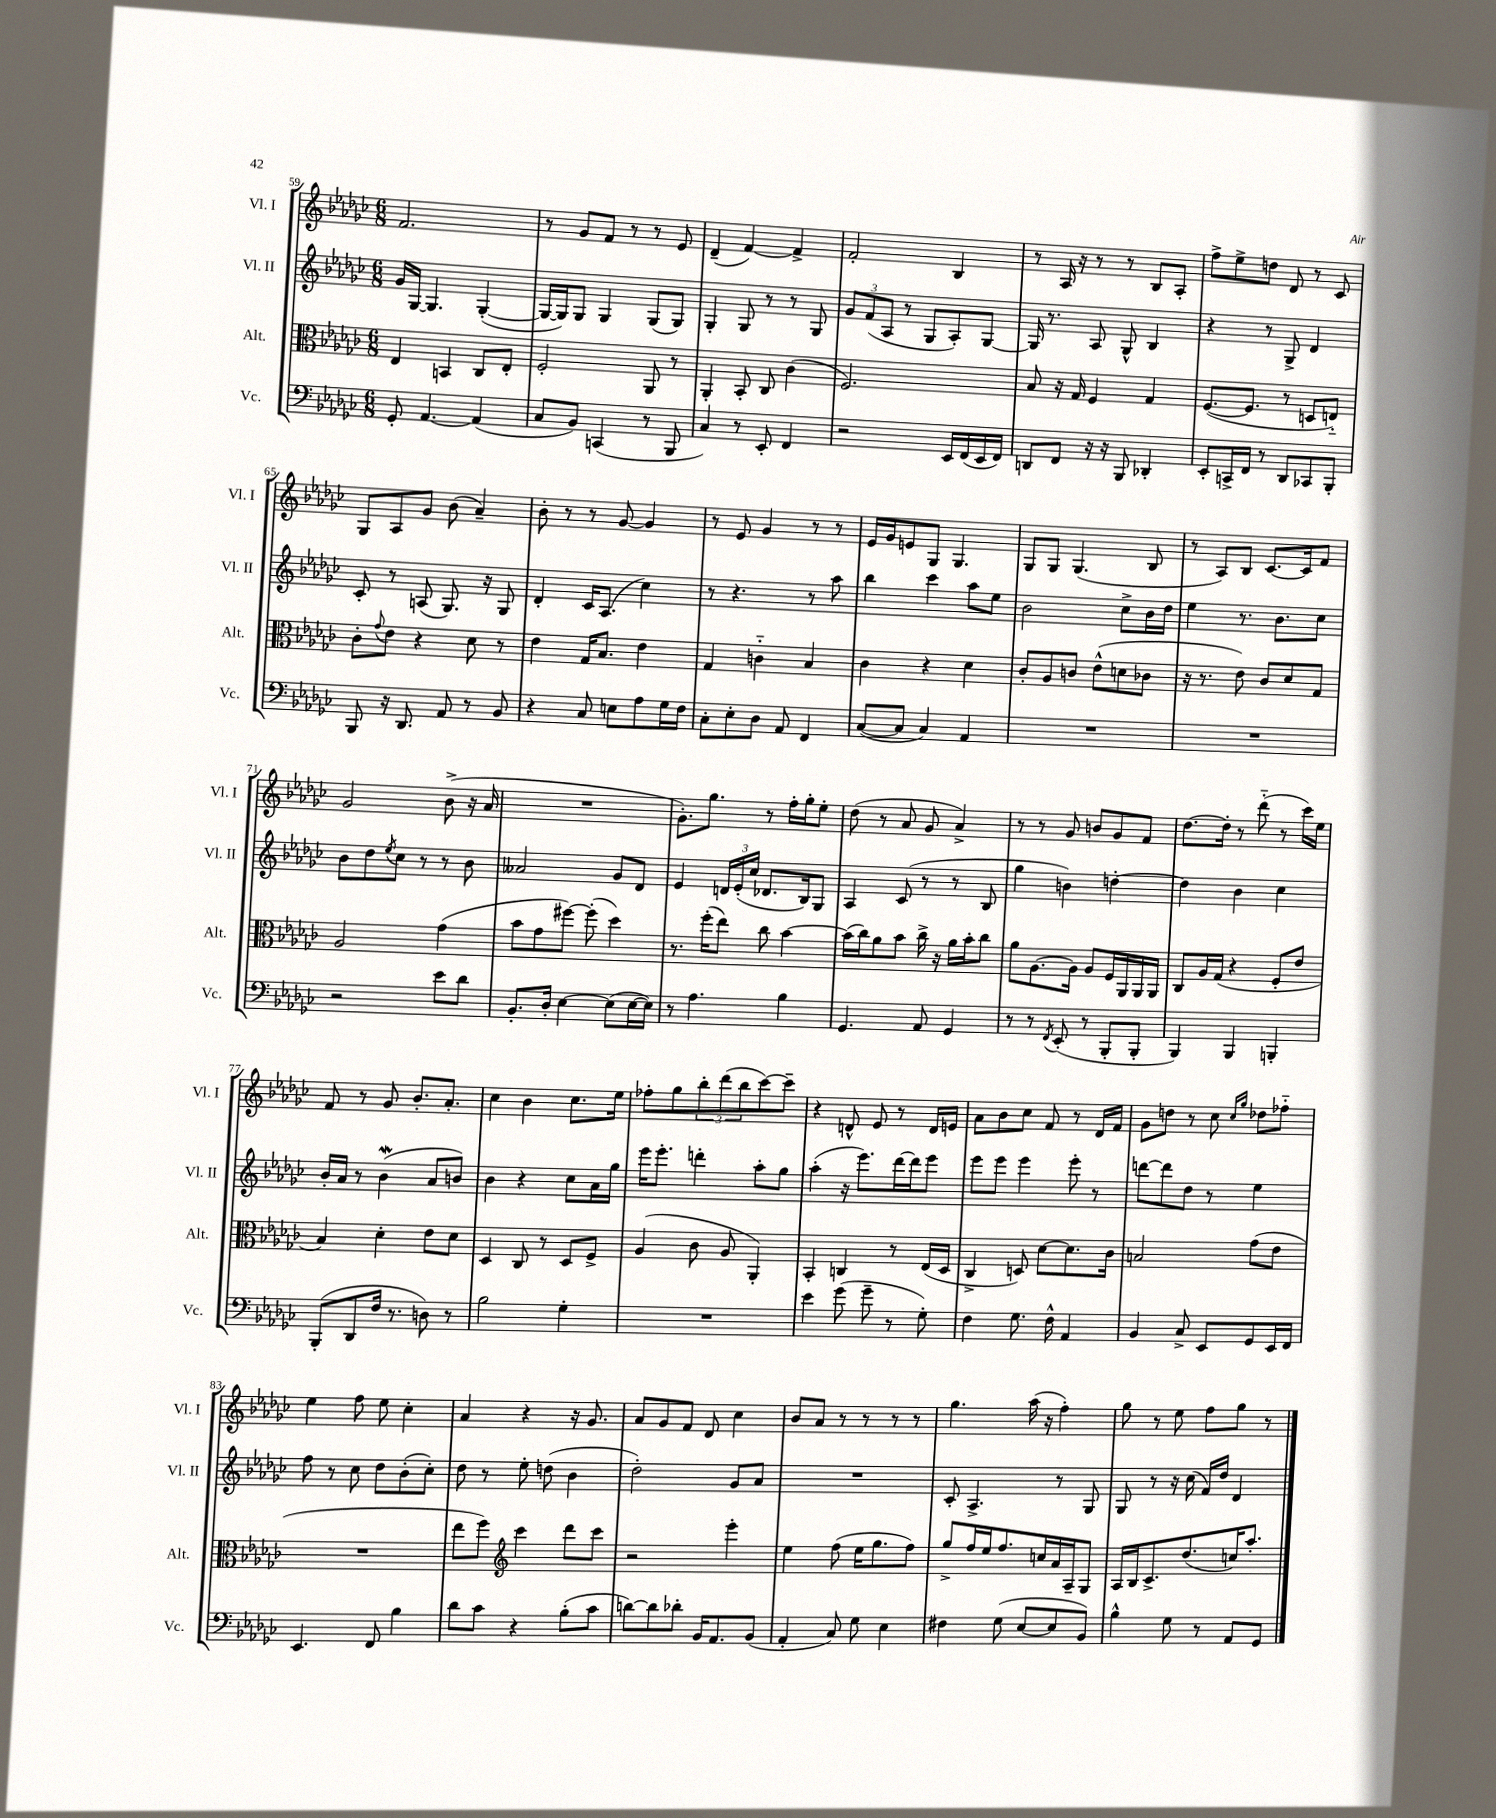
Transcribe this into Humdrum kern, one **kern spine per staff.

**kern	**kern	**kern	**kern
*part4	*part3	*part2	*part1
*staff4	*staff3	*staff2	*staff1
*I"Vc.	*I"Alt.	*I"Vl. II	*I"Vl. I
*I'Vc.	*I'Alt.	*I'Vl. II	*I'Vl. I
*clefF4	*clefC3	*clefG2	*clefG2
*k[b-e-a-d-g-c-]	*k[b-e-a-d-g-c-]	*k[b-e-a-d-g-c-]	*k[b-e-a-d-g-c-]
*M6/8	*M6/8	*M6/8	*M6/8
=59	=59	=59	=59
8GG-'/	4E-/	16g-/LL	2.f/
.	.	[16G-/JJ	.
[4.AA-/	.	4.G-/]	.
.	4BBn/	.	.
(4AA-/]	8C-/L	([4G-'/	.
.	8E-'/J	.	.
=60	=60	=60	=60
8C-/L	2F'/	16G-/LL_	8r
.	.	16G-/J])	.
8BB-/J)	.	8G-/J	8g-/L
(4CCn/	.	4G-/	8f/J
.	.	.	8r
8r	8AA-/	(8G-/L	8r
8BBB-/	8r	8G-/J)	8e-/
=61	=61	=61	=61
4C-/)	4AA-'/	4G-'/	(4d-~/
8r	8BB-'/	8G-/	[4f/)
8EE-'/	8C-/	8r	.
4FF/	(4c-\	8r	4f^/]
.	.	8G-/	.
=62	=62	=62	=62
2r	2.F/)	12g-/L	2f'/
.	.	(12f/	.
.	.	12A-/J	.
.	.	8r	.
.	.	8G-/L	.
16EE-/LL	.	8A-'/)	4B-/
(16FF/	.	.	.
16EE-/	.	[8G-/J	.
16FF/JJ)	.	.	.
=63	=63	=63	=63
8DDn/L	8B-/	16G-/]	8r
.	.	8.r	.
8FF/J	16r	.	16A-/
.	16G-/	.	16r
16r	4F/	8A-/	8r
16r	.	.	.
8BBB-/	.	8G-^^/	8r
4DD-X'/	4G-/	4B-/	8B-/L
.	.	.	8A-'/J
=64	=64	=64	=64
8EE-'/L	([8.F/L	4r	8ff^\L
16CCn^/L	.	.	8ee-^\
16FF/JJ	8.F/J]	.	.
8r	.	8r	8ddn\J
8DD-/L	8r	8G-^/	8d-/
8CC-X/	8Dn/L	4d-/	8r
8BBB-'/J	8En/J)	.	8c-/
!!LO:LB:g=z
=65	=65	=65	=65
8BBB-/	8c-'\L	8c-'/	8G-/L
.	8qqg-/	.	.
16r	8e-\J	8r	8A-/
8.DD-/	.	.	.
.	4r	(8An/	8g-/J
8AA-/	.	8.G-/)	(8b-\
8r	8d-\	.	4a-~/)
.	.	16r	.
8BB-/	8r	8G-/	.
=66	=66	=66	=66
4r	4e-\	4d-'/	8b-'\
.	.	.	8r
8C-/	16G-/KL	16c-/KL	8r
.	8.B-/J	(8.A-/J	.
8En\L	.	.	[8g-/
8A-\	4e-\	4cc-\)	4g-/]
16G-\L	.	.	.
16F\JJ	.	.	.
=67	=67	=67	=67
8C-'\L	4G-/	8r	8r
8E-'\	.	4.r	8e-/
8D-\J	4cn\	.	4g-/
8AA-/	.	.	.
4FF/	4B-/	8r	8r
.	.	8aa-\	8r
=68	=68	=68	=68
([8C-/L	4c-\	4bb-\	16e-/LL
.	.	.	16g-/J
8C-/J]	.	.	8en/
4C-/)	4r	4ccc-\	8G-/J
.	.	.	4.G-/
4AA-/	4d-\	8aa-\L	.
.	.	8ee-\J	.
=69	=69	=69	=69
2.r	8c-'/L	2b-\	8G-/L
.	8A-/	.	8G-/J
.	8cn/J	.	(4.G-/
.	(8e-^^\L	.	.
.	8dn\	8cc-^\L	.
.	8c-X\J	16b-\L	8B-/
.	.	16dd-\JJ	.
=70	=70	=70	=70
2.r	16r	4ee-\	8r
.	8.r	.	.
.	.	.	8A-/L)
.	8e-\)	8.r	8B-/J
.	8c-/L	.	[8.c-/L
.	.	8.b-\L	.
.	8d-/	.	.
.	.	.	16c-/k]
.	8G-/J	8cc-\J	8f/J
!!LO:LB:g=z
=71	=71	=71	=71
2r	2A-/	8b-\L	2g-/
.	.	8dd-\	.
.	.	8qee-/	.
.	.	8cc-\J	.
.	.	8r	.
8e-\L	(4g-\	8r	(8b-^\
8d-\J	.	8b-\	16r
.	.	.	16a-/
=72	=72	=72	=72
8.BB-'/L	8b-\L	2a--X/	2.r
.	8g-\	.	.
16D-'/Jk	.	.	.
[4E-\	[8ff#X\J)	.	.
.	(8ff#'\]	.	.
(8E-\L]	4dd-\)	8g-/L	.
[16E-\L	.	8d-/J	.
16E-\JJ])	.	.	.
=73	=73	=73	=73
8r	8.r	4e-/	8.g-'\L)
4.A-\	.	.	.
.	(16ff'\KL	.	8.gg-\J
.	8ee-\J)	24dn/LL	.
.	.	(24e-'/	.
.	.	24cc-/JJ	.
.	8cc-\	8.d-X/L	8r
4B-\	[4b-\	.	16ff'\LL
.	.	16B-/k)	16gg-'\J
.	.	8G-/J	8ee-'\J
=74	=74	=74	=74
4.GG-/	(16b-\LL]	4A-/	(8dd-\
.	16cc-\J)	.	.
.	8a-\	.	8r
.	8b-\J	(8c-/	8a-/
8AA-/	16cc-^\	8r	8g-/
.	16r	.	.
4GG-/	16a-\LL	8r	4a-^/)
.	16b-'\J	.	.
.	8cc-\J	8B-/	.
=75	=75	=75	=75
8r	8a-\L	4gg-\	8r
8r	[8.A-\	.	8r
8qFF/	.	.	.
(8EE-'/	.	4bn\)	8g-/
.	16A-\Jk]	.	.
8r	8A-/L	.	8bn/L
8BBB-'/L	16F/L	[4ddn'\	8g-/
.	16AA-/	.	.
8BBB-'/J	16AA-/	.	8f/J
.	16AA-/JJ	.	.
=76	=76	=76	=76
4BBB-/)	8C-/L	4dd\]	[8.dd-\L
.	16A-/L	.	.
.	(16G-/JJ	.	16dd-'\Jk]
4BBB-/	4r	4b-\	8r
.	.	.	(8ddd-\
4BBBn'/	8F'/L	4cc-\	8r
.	8e-/J	.	16ccc-\LL)
.	.	.	16ee-\JJ
!!LO:LB:g=z
=77	=77	=77	=77
(8BBB-'/L	4B-/)	16b-'/LL	8f/
.	.	16a-/JJ	.
8DD-/	.	8r	8r
16F/Jk	4d-'\	(4b-W\	8g-/
8.r	.	.	.
.	.	.	8.b-'/L
8Dn\)	8e-\L	8a-/L	.
.	.	.	8.a-'/J
8r	8d-\J	8bn/J)	.
=78	=78	=78	=78
2B-\	4D-/	4b-\	4cc-\
.	8C-/	4r	4b-\
.	8r	.	.
4G-'\	8D-/L	8cc-\L	8.cc-\L
.	8F^/J	16a-\L	.
.	.	16gg-\JJ	16ee-\Jk
=79	=79	=79	=79
2.r	(4A-/	16eee-\KL	8ff-X'\L
.	.	8.eee-'\J	.
.	.	.	8gg-\
.	8c-\	4dddn'\	12bb-'\
.	.	.	(12ddd-\
.	8A-/	.	.
.	.	.	12bb-\
.	4AA-'/)	8aa-'\L	[8ccc-\)
.	.	8gg-\J	8ccc-~\J]
=80	=80	=80	=80
4e-\	4BB-'/	(4aa-'\	4r
(8g-\	4Cn/	16r	8dn^^/
.	.	8.eee-\L)	.
8g-~\	.	.	8e-/
8r	8r	[16ddd-\L	8r
.	.	16ddd-\J]	.
8G-'\)	(16E-/LL	8eee-\J	16d/LL
.	16D-/JJ	.	16en/JJ
=81	=81	=81	=81
4F\	4C-^/	8eee-\L	8a-\L
.	.	8eee-\J	8b-\
8.G-\	8Dn/)	4eee-\	8cc-\J
.	[8d-\L	.	8f/
16F^^\	.	.	.
4AA-/	8.d-\]	8eee-'\	8r
.	.	8r	16d-/LL
.	16c-\Jk	.	16f/JJ
=82	=82	=82	=82
4BB-/	2Bn/	[8dddn\L	8g-\L
.	.	8ddd\]	8ddn\J
8C-^/	.	8dd-\J	8r
8EE-/L	.	8r	8cc-\
.	.	.	16qqcc-/LL
.	.	.	16qqgg-/JJ
8GG-/	(8g-\L	4ee-\	8dd-X\L
16EE-/L	8e-\J	.	8ff-X\J
16FF/JJ	.	.	.
!!LO:LB:g=z
=83	=83	=83	=83
4.EE-/	2.r	8ff\	4ee-\
.	.	8r	.
.	.	8cc-\	8ff\
8FF/	.	8dd-\L	8ee-\
4B-\	.	(8b-'\	4cc-'\
.	.	8cc-'\J)	.
=84	=84	=84	=84
8d-\L	8ee-\L	8dd-\	4a-/
8c-\J	8ff\J)	8r	.
*	*clefG2	*	*
4r	4ccc-\	8ee-'\	4r
.	.	(8ddn\	.
(8B-'\L	8ddd-\L	4b-\	16r
.	.	.	8.g-/
8c-\J	8ccc-\J	.	.
=85	=85	=85	=85
[8dn\L)	2r	2dd-'\)	8a-/L
8d\]	.	.	8g-/
8d-X'\J	.	.	8f/J
16BB-/KL	.	.	8d-/
8.AA-/	.	.	.
.	4eee-'\	8g-/L	4cc-\
(8BB-/J	.	8a-/J	.
=86	=86	=86	=86
4AA-'/	4ee-\	2.r	8b-/L
.	.	.	8a-/J
8C-/)	(8ff\	.	8r
8G-\	16ee-\KL	.	8r
.	8.gg-\	.	.
4E-\	.	.	8r
.	8ff\J)	.	8r
=87	=87	=87	=87
4F#X\	8gg-^/L	8c-'/	4.gg-\
.	16ff/L	4.A-^/	.
.	16ee-/J	.	.
(8G-\	8.ff/	.	.
[8E-/L	.	.	(16aa-\
.	16ccn/L	.	16r
8E-/]	16a-/	8r	4ff'\)
.	16A-~/J	.	.
8BB-/J)	8G-/J	8G-/	.
=88	=88	=88	=88
4B-^^\	16A-/LL	8G-/	8gg-\
.	16B-/J	.	.
.	8.c-^/	8r	8r
8G-\	.	16r	8ee-\
.	(8.dd-/	(16cc-\	.
8r	.	16f/LL)	8ff\L
.	.	16dd-/JJ	.
8AA-/L	16ccn/K)	4d-/	8gg-\J
.	8.aa-'/J	.	.
8GG-/J	.	.	8r
==	==	==	==
*-	*-	*-	*-
